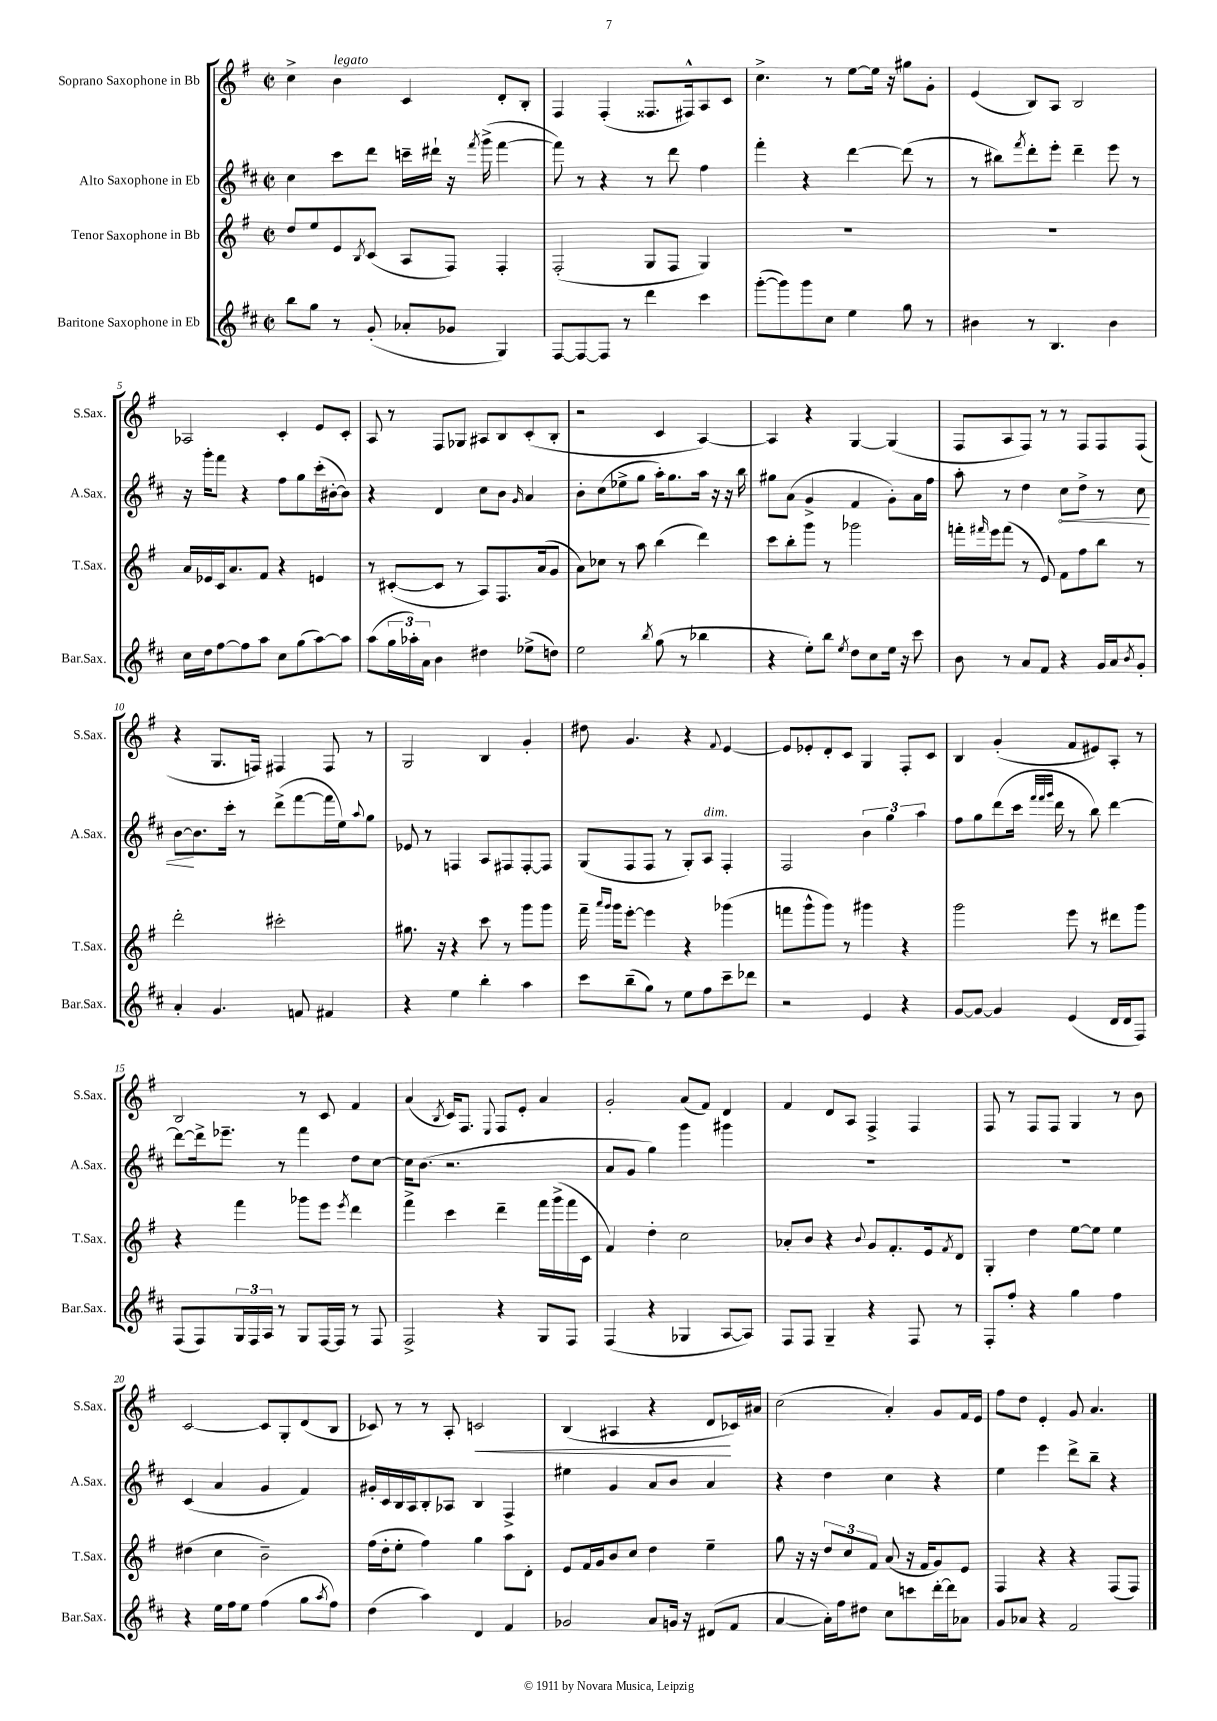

**kern	**kern	**kern	**kern
*staff4	*staff3	*staff2	*staff1
*clefG2	*clefG2	*clefG2	*clefG2
*k[f#c#]	*k[f#]	*k[f#c#]	*k[f#]
*M2/2	*M2/2	*M2/2	*M2/2
*met(c|)	*met(c|)	*met(c|)	*met(c|)
8bb	8dd	4cc#	4cc^
8gg	8ee	.	.
8r	8e	8ccc#	4b
.	8qB	.	.
(8g'	(8c	8ddd	.
8a-'	8A	16ccc~	4c
.	.	16ddd#`	.
8g-	8F#)	16r	.
.	.	8qfff#	.
.	.	(16ggg^	.
4G)	4F#'	[4fff#	8d'
.	.	.	8B'
=	=	=	=
[8F#	(2F#'	8fff#])	4F#
8F#_	.	8r	.
8F#]	.	4r	(4F#'
8r	.	.	.
4ddd	8G	8r	8.F##
.	8F#	8ddd	.
.	.	.	16F#^^)
4ccc#	4G)	4ff#	8A
.	.	.	8c
=	=	=	=
([8ggg'	1r	4fff#'	4.cc^
8ggg])	.	.	.
8ggg	.	4r	.
8cc#	.	.	8r
4ee	.	[4ddd	[8ee
.	.	.	16ee]
.	.	.	16r
8gg	.	(8ddd]	8gg#
8r	.	8r	8g'
=	=	=	=
4b#	1r	8r	(4e
.	.	8bb#)	.
.	.	8qfff#	.
8r	.	8ddd'	8B)
4.B	.	8eee'	8A
.	.	4ddd~	2B
4b#	.	8eee	.
.	.	8r	.
=	=	=	=
16cc#	16a	16r	2A-
16dd	16e-	16ggg'	.
[8ff#	16c	8fff#	.
.	8.a	.	.
8ff#]	.	4r	.
8aa	8f#	.	.
8cc#	4r	8ff#	4c'
(8gg	.	8gg	.
[8aa)	4e	(16ccc#'	8e
.	.	[16b#'	.
8aa]	.	8b#])	8c'
=	=	=	=
(8aa	8r	4r	8A
24gg	([8c#'	.	8r
24aa-')	.	.	.
24a	.	.	.
4b	8c#]	4d	8F#
.	8r	.	8G-
4dd#	8A)	8cc#	8A#
.	8.F#	8b	8B
.	.	16qqg	.
(8ee-^	.	4a	(8c'
.	(16a	.	.
8dd)	8g	.	8B'
=	=	=	=
2ee	8a)	8b'	2r
.	8cc-	(8cc#	.
.	8r	8ee-^	.
.	8aa	8gg	.
8qbb	.	.	.
(8gg	(4bb	16aa')	4c
.	.	8.gg	.
8r	.	.	.
4bb-	4ddd)	16aa	[4A)
.	.	16r	.
.	.	16r	.
.	.	16bb	.
=	=	=	=
4r	8ccc	8gg#	4A]
.	8bb'	(8a	.
8ee')	8ggg	4g^	4r
8bb	8r	.	.
8qee	.	.	.
8dd	2ggg-	4f#	[4G
8cc#	.	.	.
16ee	.	8g')	(4G]
16r	.	.	.
8ccc#	.	16a	.
.	.	16ff#	.
=	=	=	=
8b	16fff'	8aa'	8F#
.	16qqfff#	.	.
.	16eee	.	.
8r	(8fff#	8r	8A
8a	8r	4dd	8F#)
8f#	8e)	.	8r
4r	8f#	8cc#	8r
.	8ff#	8dd^	8F#
16g	8bb	8r	8F#
16a	.	.	.
8qb	.	.	.
8g'	8r	8cc#	(8F#
=	=	=	=
4a'	2ddd'	[8b	4r
.	.	8.b]	.
4.g	.	.	8.G
.	.	16ccc#'	.
.	.	8r	.
.	.	.	16F)
.	2ccc#'	(8ddd^	4F#
8f	.	[8fff#	.
4f#	.	16fff#]	8F#
.	.	16ee)	.
.	.	8qqaa	.
.	.	8gg	8r
=	=	=	=
4r	8.gg#	8e-	2G
.	.	8r	.
.	16r	.	.
4ee	4r	4F	.
4bb'	8ccc	8A	4B
.	8r	8F#	.
4aa	8ggg	[8F#'	4g'
.	8ggg	8F#]	.
=	=	=	=
8ccc#	16fff#~	(8G	8dd#
.	16qqaaa	.	.
.	16qqggg	.	.
.	16ggg	.	.
(8bb~	[8eee'	8F#	4.g
8gg)	4eee]	8F#	.
8r	.	8r	.
8ee	4r	8G')	4r
8ff#	.	8A	.
.	.	.	8qqf#
8ccc#~	(4ggg-	4F#'	[4e
8ddd-	.	.	.
=	=	=	=
2r	8fff	2F#	8e]
.	8ggg^^	.	8e-'
.	8ggg)	.	8d'
.	8r	.	8c
4e	4ggg#	6b	4G
.	.	6gg	.
4r	4r	.	8F#'
.	.	6aa	.
.	.	.	8c
=	=	=	=
[8g	2ggg	8ff#	4B
8g_	.	8gg	.
4g]	.	(8ddd	(4g'
.	.	16ccc#	.
.	.	32qqfff#	.
.	.	32qqfff#	.
.	.	32qqggg	.
.	.	16ddd	.
(4e	8eee	8r	8f#
.	8r	8bb)	8e#)
16d	8ddd#	[4ddd	8A'
16d	.	.	.
8F#)	8ggg	.	8r
=	=	=	=
(8F#	4r	8ddd_	2B
8F#)	.	16ddd^]	.
.	.	8.eee-~	.
24G	4fff#	.	.
24F#	.	.	.
24A	.	.	.
8r	.	8r	.
8G	8ggg-	4fff#	8r
[16F#	8eee	.	8c
16F#]	.	.	.
.	8qeee	.	.
8r	4ddd	8dd	4f#
8F#	.	[8cc#	.
=	=	=	=
2F#^	4fff#^	16cc#]	(4a
.	.	(8.b	.
.	.	.	8qB
.	4ccc	2.r	16c)
.	.	.	8.F#
.	.	.	8qqE
4r	4ddd~	.	8F#
.	.	.	8e'
8G	16fff#	.	4a
.	(16ggg^	.	.
8F#	16fff#	.	.
.	16c	.	.
=	=	=	=
(4F#	4f#)	8a	2g'
.	.	8g	.
4r	4dd'	4gg)	.
4G-	2cc	4ggg	(8a
.	.	.	8f#)
[8A	.	4ggg#	4d
8A])	.	.	.
=	=	=	=
8F#	8a-'	1r	4f#
8F#	8b	.	.
4G~	4r	.	8d
.	.	.	8A
.	8qqb	.	.
4r	8g	.	4F#^
.	8.f#'	.	.
8F#	.	.	4F#
.	16e	.	.
.	8qf#	.	.
8r	8d	.	.
=	=	=	=
8F#'	4G'	1r	8F#
8ff#'	.	.	8r
4r	4dd	.	8F#
.	.	.	8F#
4gg	[8ee	.	4G
.	8ee]	.	.
4ff#	4ee	.	8r
.	.	.	8b
=	=	=	=
4r	(4dd#	(4c#	[2c
16ee	4cc	4a	.
16ff#	.	.	.
8ee	.	.	.
(4ff#	2b~)	4g	8c]
.	.	.	8G'
8gg	.	4f#)	(8d
8qaa	.	.	.
8ff#)	.	.	8B
=	=	=	=
(4dd	(16ff#	16g#'	8c-)
.	16dd'	16c#	.
.	8ee'	16B	8r
.	.	16A	.
4aa)	4ff#)	8B'	8r
.	.	8A-	8A'
4d	4gg	4B	2c
4f#	8aa	4F#^	.
.	8d'	.	.
=	=	=	=
2g-	8e	4ee#	(4B
.	16f#	.	.
.	16g	.	.
.	8b	4g	4A#
.	8cc	.	.
8a	4dd	8a	4r
16g	.	8b	.
16r	.	.	.
(8d#	4ee~	4a	8d
8f#	.	.	16c-)
.	.	.	16a#
=	=	=	=
[4a	8gg	4r	(2cc
.	16r	.	.
.	16r	.	.
16a'])	12dd	4dd	.
16ff#	.	.	.
.	12cc	.	.
8dd#	.	.	.
.	12f#	.	.
8cc#	(8a	4cc#	4a')
8ccc	16r	.	.
.	16f#	.	.
[16ddd'	8g)	4r	8g
16ddd]	.	.	.
8a-	8e	.	16f#
.	.	.	16e
=	=	=	=
8g	4F#	4ee	8ff#
8a-	.	.	8dd
4r	4r	4eee	4e'
2f#	4r	8ddd^	8g
.	.	8bb~	4.a
.	(8F#	4r	.
.	8F#)	.	.
==	==	==	==
*-	*-	*-	*-
